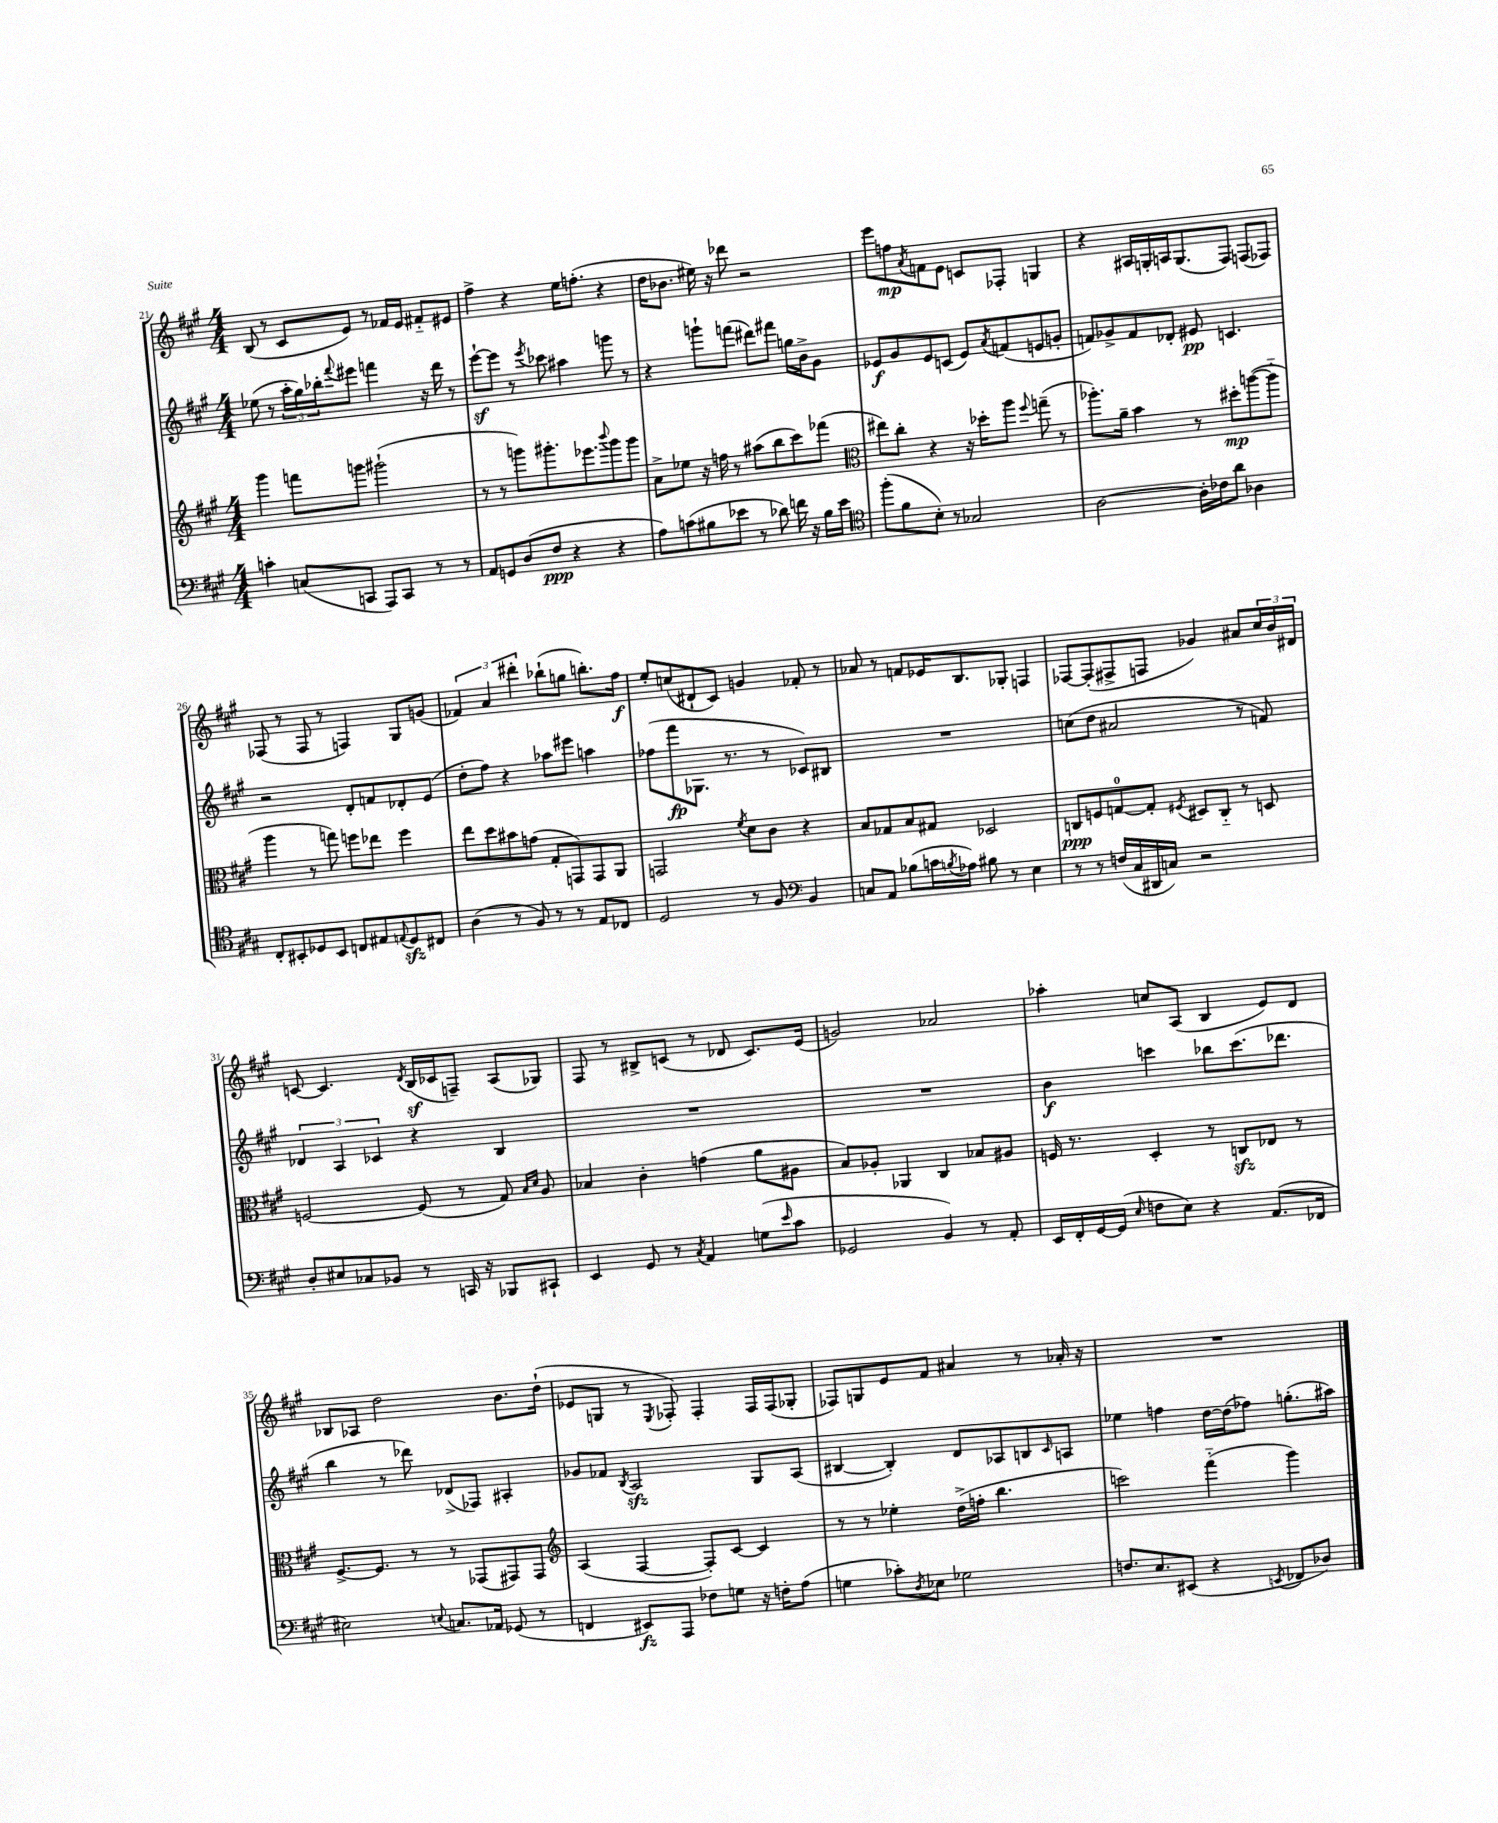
<<
\new StaffGroup <<
\new Staff = "s0" {
    \clef treble \key a \major \numericTimeSignature \time 4/4
    b8( r8 cis'8 e'8) r8 fes'16 e'16 fis'8-_ eis'8 |
    fis''4-> r4 e''16 f''8.-.( r4 |
    d''16 bes'8. eis''16) r16 des'''8 r2 |
    e'''8 f''8\mp \acciaccatura { a'8 } f'8 e'8 c'8 fes8-. g4 |
    r4 ais16 g16-. a16 g8.( fis8) f8( fes8) |
    fes8( r8 fes8 r8 f4) gis8 g'8( |
    \tuplet 3/2 { fes'4) a'4 dis'''4-. } bes''8-!( g''8 b''8.-.) fis''16\f |
    e''8-. c''8( dis'8-! cis'8) g'4 fes'8-. r8 |
    aes'8 r8 f'8 ees'16 b8. ges8-. f4 |
    fes8~ fes8-.( fis8-> f8 ges'4) ais'8 \tuplet 3/2 { cis''16 b'16 dis'16 } |
    c'8~ c'4. \acciaccatura { d'8 } b16\sf( ces'16 f8--) a8( ges8) |
    fis8 r8 bis8-> c'8( r8 des'8 c'8.) e'16( |
    g'2) aes'2 |
    aes''4-. c''8 a8( b4 e'8) d'8 |
    bes8 aes8 d''2 b'8. d''16-!( |
    ees'8 g8 r8 \acciaccatura { e8 } fes8-.) fes4-. fes16 fes16( ges8-. |
    fes8) g8 e'8 fis'8 ais'4 r8 aes'16-. r16 |
    R1 \bar "|." |
}
\new Staff = "s1" {
    \clef treble \key a \major \numericTimeSignature \time 4/4
    ees''8( r8 \tuplet 3/2 { a''16-. gis''16) bes''16-. } \appoggiatura { fis'''8 } eis'''8 f'''4 r16 d'''16 r8 |
    e'''8~-!\sf e'''8 r8 \acciaccatura { e'''8 } ces'''8 ais''4 g'''8 r8 |
    r4 g'''8-! f'''8( dis'''8) fis'''8 g''16 b'16-> gis'8 |
    ees'8\f gis'8 ees'8 c'8( ees'8) \acciaccatura { a'8 } f'8( e'8 g'8-. |
    f'8) ges'8-> f'8 des'8-. eis'8\pp c'4. |
    r2 d'8-. f'8 des'8-. e'8( |
    d''8-. fis''8) r4 aes''8 eis'''8 a''4 |
    fes''8( fis'''8\fp ges8. r8. r8 ces'8) bis8 |
    R1 |
    c''8( d''8 ais'2 r8 f'8) |
    \tuplet 3/2 { des'4 a4 ces'4 } r4 b4 |
    R1 |
    R1 |
    b'4\f c'''4 bes''8 c'''8.( des'''8. |
    b''4 r8 des'''8) des'8->( fes8) ais4-. |
    ges'8 fes'8 \acciaccatura { b8 } a2\sfz gis8 a8( |
    bis4~ bis4-.) d'8 aes8 b8 \grace { cis'16 } a8 |
    ees''4 f''4 d''16~ d''16( fes''8) g''8.-.( ais''16) \bar "|." |
}
\new Staff = "s2" {
    \clef treble \key a \major \numericTimeSignature \time 4/4
    gis'''4 f'''8 g'''8 gis'''2-!( |
    r8 r8 g'''8) gis'''8.-. ees'''8. \appoggiatura { b'''8 } gis'''8 gis'''8 |
    a'8-> ees''8 r16 f''16 r8 ais''8( b''8 cis'''8) fes'''8( |
    \clef alto eis''8) cis''8-. r4 r16 des''16-. a''8 \appoggiatura { fis''8 } g''8--( r8 |
    aes''8.-.) a'16-- b'4 r8 dis''8-.\mp a''8~( a''8-_ |
    a''4 r8 g''8) f''8 ees''8 f''4 |
    e''8 d''8 bis'8 g'8( gis8-. g,8) g,8 a,8 |
    g,2 \acciaccatura { fis'8 } d'8 cis'8 r4 |
    b8 ges8 b8 gis8 des2 |
    c8\ppp f8 g8-0~ g8-. \acciaccatura { fis8 } dis8 c8-_ r8 d8 |
    f2~ f8( r8 gis8) \grace { b16 d'16 } a8 |
    bes4 cis'4-. g'4( a'8 ais8 |
    b8) aes8-. aes,4 cis4 bes8 ais8 |
    f16 r8. d4-. r8 c8\sfz ees8 r8 |
    fis8.~-> fis8. r8 r8 ges,8( gis,8) gis,8 |
    \clef treble a4( fis4~ fis8-.) cis'8~ cis'4 |
    r8 r8 ees''4-. d''16->( f''16-. b''4. |
    c'''2) fis'''4-_( gis'''4) \bar "|." |
}
\new Staff = "s3" {
    \clef bass \key a \major \numericTimeSignature \time 4/4
    c'4-. c8( c,8 a,,8) c,8 r8 r8 |
    a,8 g,8 d8( fis8\ppp r4 r4 |
    a8) c'8( bis8 ees'8 r8 des'8) f'16 r16 bis16 ees'16 |
    \clef tenor fis''8-.( fis'8 b8-.) r8 ges2 |
    a2~ a16-. ces'16 a'8 aes4 |
    cis8-. bis,8-. des8 bis,8 c8 eis8 \appoggiatura { e8 } des8\sfz cis8 |
    a4( r8 fis8) r8 r8 e8 ces8 |
    d2 r8 fis8 \clef bass b,4 |
    c8 a,8 bes8( c'16 \acciaccatura { b8 } aes16) bis8 r8 e4 |
    r8 r8 f16( cis16 dis,16 c16) r2 |
    d8-. eis8 ces8 bes,8 r8 c,16 r16 bes,,8 cis,8-! |
    e,4 gis,8 r8 \acciaccatura { cis8 } a,4 g8( \grace { e'16 } cis'8 |
    ges,2 b,4) r8 a,8-. |
    e,16 fis,16-. gis,16~ gis,16( \grace { e16 } f8 e8) r4 a,8.( fes,16 |
    eis2) \appoggiatura { e8 } c8. aes,16 ges,8( r8 |
    f,4 eis,8\fz) a,,8 fes8 g8 r16 f16-. a8( |
    g4 ces'8-.) \acciaccatura { d8 } ees8 ges2 |
    f8. e8. eis,8( r4 \acciaccatura { e,8 } fes,8 des8) \bar "|." |
}
>>
>>
\layout { \context { \Score currentBarNumber = #21 } }
